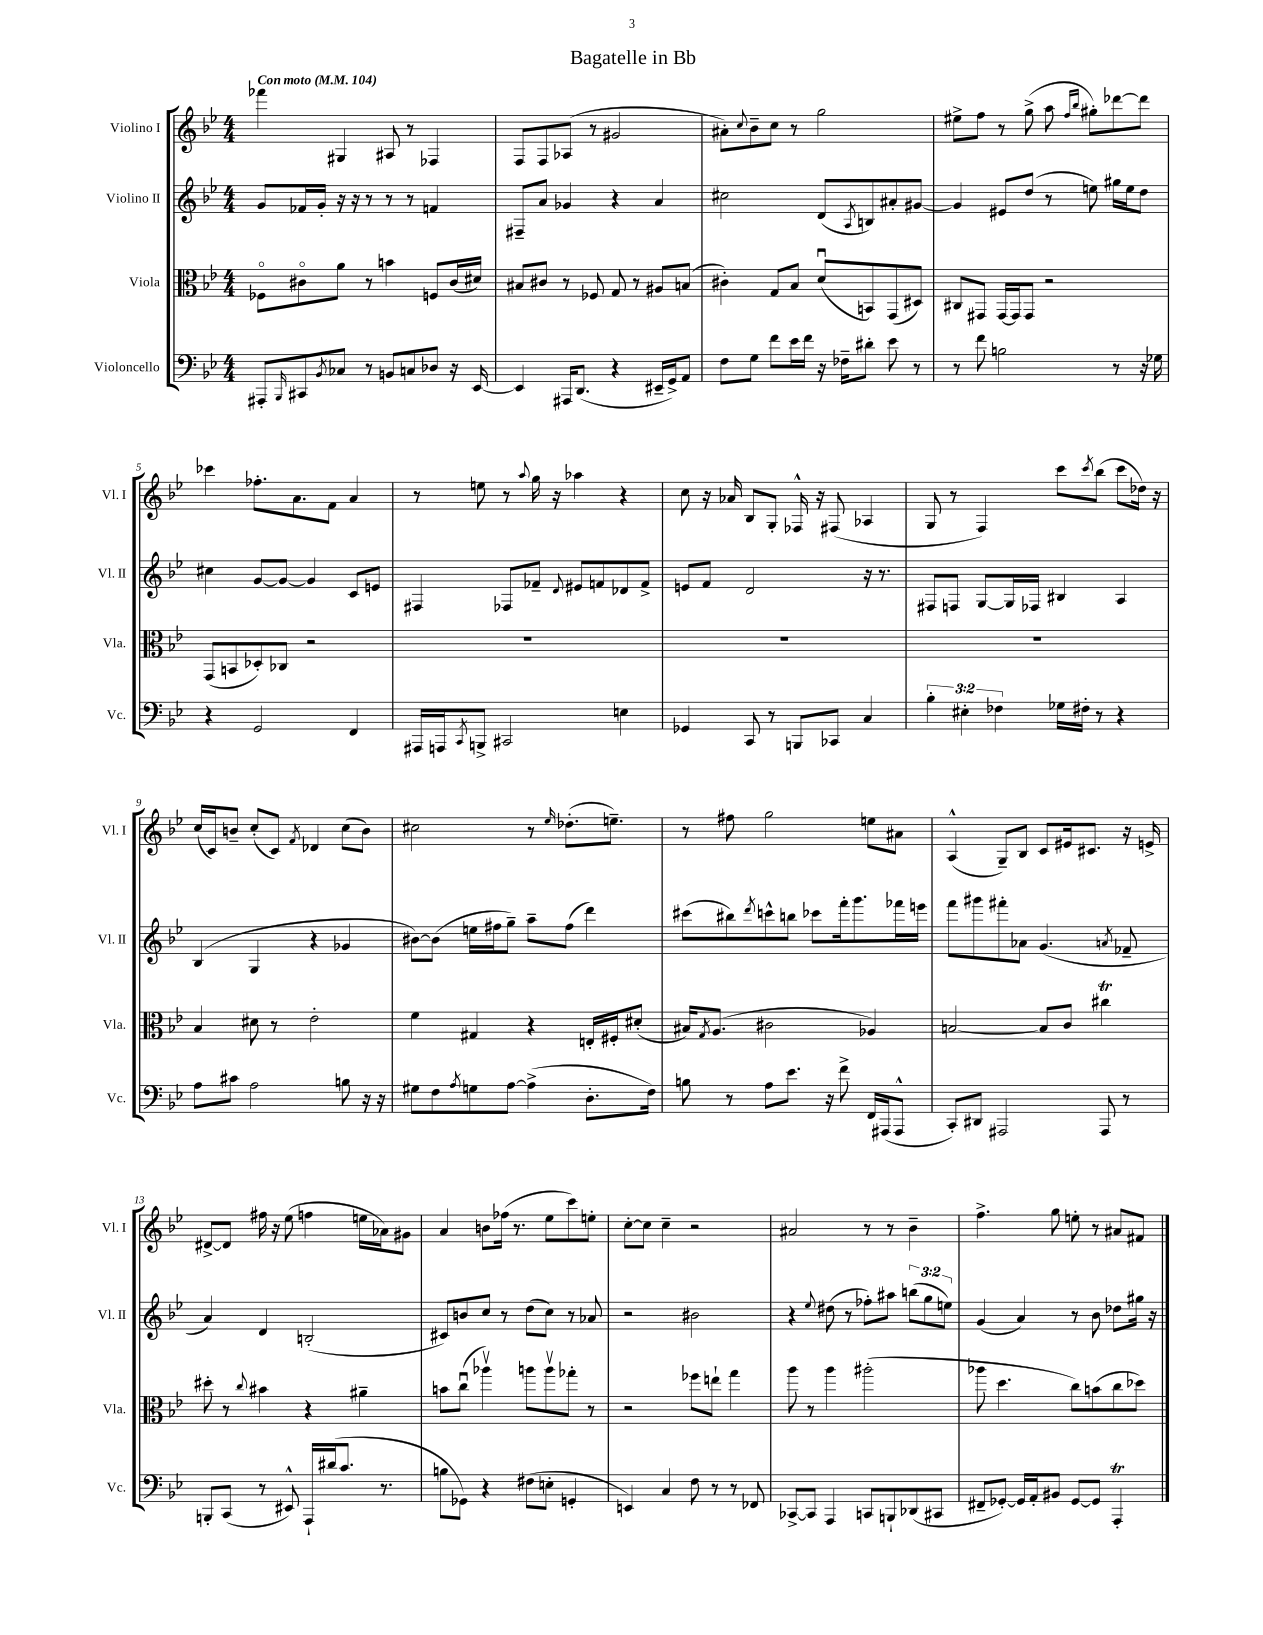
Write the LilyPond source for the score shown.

\header { title = "Bagatelle in Bb" }
<<
\new StaffGroup <<
\new Staff = "s0" \with { instrumentName = "Violino I" shortInstrumentName = "Vl. I" } {
    \clef treble \key bes \major \numericTimeSignature \time 4/4 \tempo "Con moto" 4 = 104
    fes'''4 gis4 ais8 r8 fes4 |
    f8 f8 aes8( r8 gis'2 |
    ais'8-.) \appoggiatura { c''8 } bes'8-- c''8 r8 g''2 |
    eis''8-> f''8 r8 g''8->( a''8 \grace { f''16 bes''16 } gis''8-.) des'''8~ des'''8 |
    ces'''4 fes''8.-. a'8. f'8 a'4 |
    r8 e''8 r8 \appoggiatura { a''8 } g''16 r16 aes''4 r4 |
    c''8 r16 aes'16 bes8 g8-. fes16-^ r16 fis8( aes4 |
    g8 r8 f4) c'''8 \acciaccatura { c'''8 } bes''8( c'''8 des''16) r16 |
    c''16( c'16) b'8-- c''8-.( c'8) \acciaccatura { f'8 } des'4 c''8( b'8) |
    cis''2 r8 \grace { ees''16 } des''8.-.( e''8.--) |
    r8 fis''8 g''2 e''8 ais'8 |
    a4-^( g8--) bes8 c'8 eis'16 cis'8. r16 e'16-> |
    dis'8~-> dis'8 fis''16 r16 ees''8( f''4 e''16 aes'16) gis'8 |
    a'4 b'8 fes''16( r8. ees''8 c'''8) e''8-. |
    c''8~-. c''8 c''4-- r2 |
    ais'2 r8 r8 bes'4-- |
    f''4.-> g''8 e''8-. r8 ais'8 fis'8 \bar "|." |
}
\new Staff = "s1" \with { instrumentName = "Violino II" shortInstrumentName = "Vl. II" } {
    \clef treble \key bes \major \numericTimeSignature \time 4/4 \override Staff.TupletNumber.text = #tuplet-number::calc-fraction-text
    g'8 fes'16 g'16-. r16 r16 r8 r8 r8 f'4 |
    fis8-- a'8 ges'4 r4 a'4 |
    cis''2 d'8( \acciaccatura { a8 } b8) ais'8-. gis'8~ |
    gis'4 eis'8 d''8( r8 e''8) gis''16 e''16 d''8 |
    cis''4 g'8~ g'8~ g'4 c'8 e'8 |
    fis4 fes8 fes'8-- \appoggiatura { d'8 } eis'8 f'8 des'8 f'8-> |
    e'8 f'8 d'2 r16 r8. |
    fis8 f8 g8~ g16 fes16 bis4 a4 |
    bes4( g4 r4 ges'4 |
    bis'8~) bis'8( e''16 fis''16 g''8--) a''8-- fis''8( d'''4) |
    cis'''8( bis''8) \acciaccatura { d'''8 } c'''8-^ b''8 ces'''8 f'''16-. g'''8. fes'''16 e'''16 |
    f'''8 gis'''8 fis'''8-. aes'8 g'4.( \acciaccatura { a'8 } fes'8-- |
    a'4) d'4 b2-.( |
    cis'8) b'8 c''8 r8 d''8( c''8) r8 aes'8 |
    r2 bis'2 |
    r4 \appoggiatura { ees''8 } dis''8( r8 fes''8-.) ais''8 \tuplet 3/2 { b''8( g''8 e''8) } |
    g'4( a'4) r8 bes'8 des''8 gis''16 r16 \bar "|." |
}
\new Staff = "s2" \with { instrumentName = "Viola" shortInstrumentName = "Vla." } {
    \clef alto \key bes \major \numericTimeSignature \time 4/4
    fes8\flageolet cis'8\flageolet a'8 r8 b'4 f8 cis'16( dis'16) |
    bis8 cis'8 r8 fes8 g8 r8 ais8 b8( |
    cis'4-.) g8 bes8 d'8\downbow( b,8) g,8( dis8) |
    cis8 gis,8 gis,16~ gis,16 gis,8 r2 |
    g,8( b,8 des8-.) ces8 r2 |
    R1 |
    R1 |
    R1 |
    bes4 dis'8 r8 ees'2-. |
    f'4 gis4 r4 e16-. fis16-. dis'8-.( |
    bis16) \acciaccatura { g8 } a8.( cis'2 aes4) |
    b2~ b8 c'8 cis''4\trill |
    dis''8-. r8 \appoggiatura { c''8 } bis'4 r4 ais'4-- |
    b'8 c''8\downbow( aes''4\upbow) a''8 a''8\upbow ges''8-. r8 |
    r2 fes''8 e''8-! g''4 |
    a''8 r8 a''4 ais''2-.( |
    aes''8 d''4. c''8) b'8( c''8 des''8) \bar "|." |
}
\new Staff = "s3" \with { instrumentName = "Violoncello" shortInstrumentName = "Vc." } {
    \clef bass \key bes \major \numericTimeSignature \time 4/4 \override Staff.TupletNumber.text = #tuplet-number::calc-fraction-text
    ais,,8-. \grace { bes,,16 } cis,8 \acciaccatura { bes,8 } ces8 r8 b,8 c8 des8 r16 ees,16~ |
    ees,4 ais,,16 d,8.( r4 eis,16-- g,16->) a,8 |
    f8 g8 f'8 ees'16 f'16 r16 fes16-- dis'8-. ees'8 r8 |
    r8 f'8 b2 r8 r16 ges16 |
    r4 g,2 f,4 |
    ais,,16 a,,16 \acciaccatura { c,8 } b,,8-> cis,2 e4 |
    ges,4 c,8 r8 b,,8 ces,8 c4 |
    \tuplet 3/2 { bes4-. eis4-. fes4 } ges16 fis16-. r8 r4 |
    a8 cis'8 a2 b8 r16 r16 |
    gis8 f8 \acciaccatura { a8 } g8 a8~ a4->( d8.-. f16) |
    b8 r8 a8 ees'8. r16 f'8-> f,16 ais,,16( ais,,8-^ |
    c,8-.) dis,8 ais,,2 ais,,8 r8 |
    b,,8-. c,8( r8 eis,8-^) a,,16-! dis'16( c'8. r8. |
    b8 ges,8) r4 fis8( e8-. g,4-. |
    e,4) c4 f8 r8 r8 fes,8 |
    ces,8~-> ces,8 a,,4 c,8 b,,8-! des,8( cis,8 |
    fis,8-- ges,8~-.) ges,16 a,16-. bis,8 ges,8~ ges,8 a,,4-.\trill \bar "|." |
}
>>
>>
